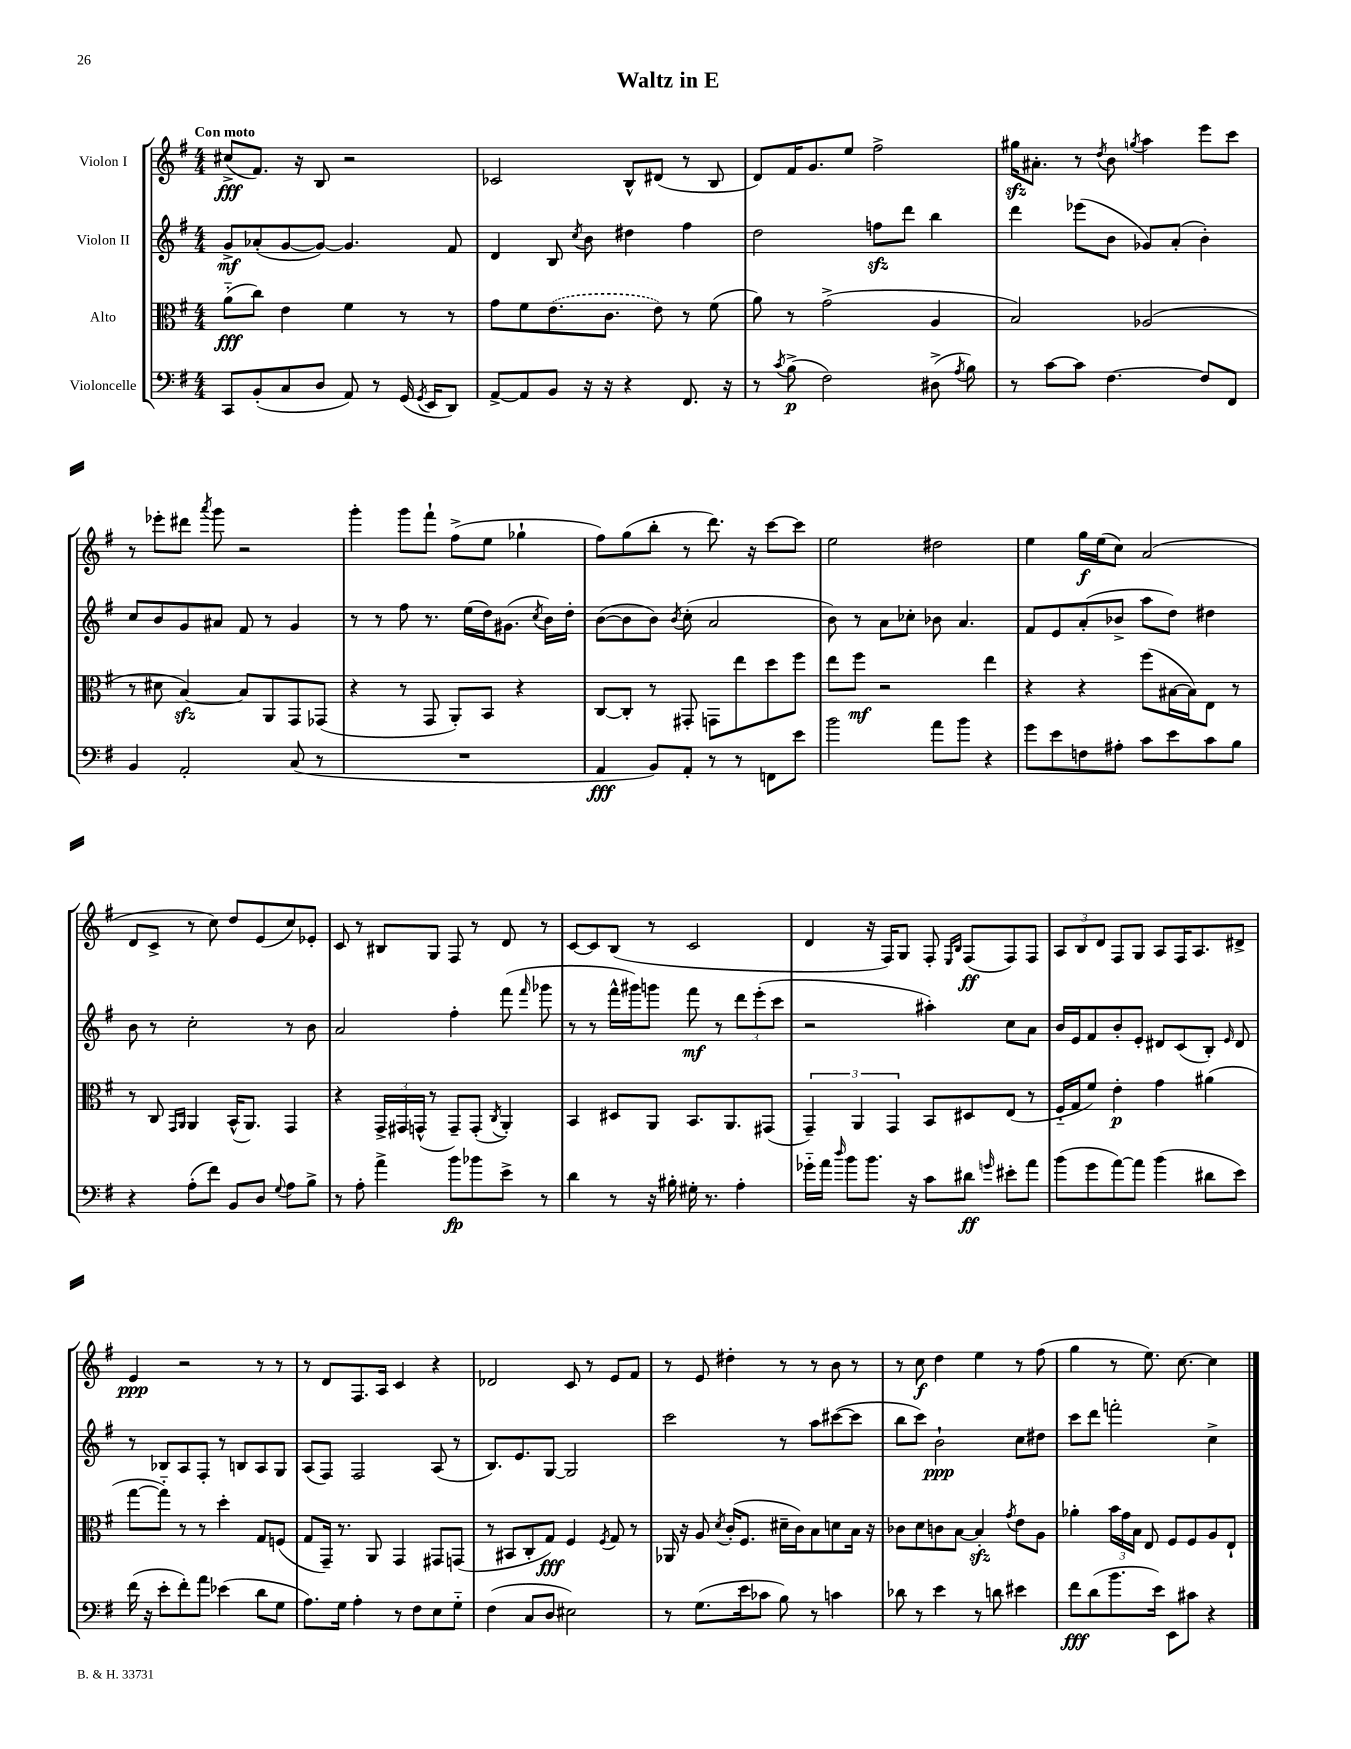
\header { title = "Waltz in E" }
<<
\new StaffGroup <<
\new Staff = "s0" \with { instrumentName = "Violon I" } {
    \clef treble \key g \major \numericTimeSignature \time 4/4 \tempo "Con moto"
    \autoBeamOff cis''8[->\fff( fis'8.]) r16 b8 r2 |
    ces'2 b8[-^ dis'8]( r8 b8 |
    d'8[) fis'16 g'8. e''8] fis''2-> |
    gis''16[\sfz ais'8.]-. r8 \acciaccatura { d''8 } b'8 \acciaccatura { g''8 } a''4 e'''8[ c'''8] |
    r8 ees'''8[-. dis'''8] \acciaccatura { a'''8 } g'''8 r2 |
    g'''4-. g'''8[ fis'''8]-! fis''8[->( e''8] ges''4-! |
    fis''8[) g''8( b''8]-. r8 d'''8.) r16 c'''8[~ c'''8] |
    e''2 dis''2 |
    e''4 g''16[\f e''16( c''8]) a'2( |
    d'8[ c'8]-> r8 c''8) d''8[ e'8( c''8) ees'8]-. |
    c'8 r8 bis8[ g8] fis8 r8 d'8 r8 |
    c'8[~ c'8 b8]( r8 c'2 |
    d'4 r16 fis16[) g8] fis8-. \grace { e16[ b16] } fis8[\ff( fis8) fis8] |
    \tuplet 3/2 { a8[ b8 d'8] } fis8[ g8] a8[ fis16 a8. dis'8]-> |
    e'4\ppp r2 r8 r8 |
    r8 d'8[ fis8. a16] c'4 r4 |
    des'2 c'8 r8 e'8[ fis'8] |
    r8 e'8 dis''4-. r8 r8 b'8 r8 |
    r8 c''8\f d''4 e''4 r8 fis''8( |
    g''4 r8 e''8.) c''8.~ c''4 \bar "|." |
}
\new Staff = "s1" \with { instrumentName = "Violon II" } {
    \clef treble \key g \major \numericTimeSignature \time 4/4
    \autoBeamOff g'8[->\mf aes'8-.( g'8~ g'8]~) g'4. fis'8 |
    d'4 b8 \acciaccatura { c''8 } b'8 dis''4 fis''4 |
    d''2 f''8[\sfz d'''8] b''4 |
    d'''4 ees'''8[( b'8] ges'8[) a'8]-.( b'4-.) |
    c''8[ b'8 g'8 ais'8] fis'8 r8 g'4 |
    r8 r8 fis''8 r8. e''16[( d''16) gis'8.]( \acciaccatura { c''8 } b'16[) d''16]-. |
    b'8[~( b'8 b'8]) \acciaccatura { b'8 } c''8-.( a'2 |
    b'8) r8 a'8[ ces''8]-. bes'8 a'4. |
    fis'8[ e'8 a'8-.( bes'8]-> a''8[ d''8]) dis''4 |
    b'8 r8 c''2-. r8 b'8 |
    a'2 fis''4-. fis'''8( \grace { fis'''16 } ges'''8 |
    r8 r8 fis'''16[-^ gis'''16) g'''8] fis'''8\mf r8 \tuplet 3/2 { d'''8[ e'''8-.( c'''8] } |
    r2 ais''4-.) c''8[ a'8] |
    b'16[ e'16 fis'8 b'8-. e'8]-. dis'8[ c'8( b8]-.) \grace { e'16 } dis'8 |
    r8 bes8[ a8 fis8]-. r8 b8[ a8 g8] |
    a8[( fis8]) fis2 a8( r8 |
    b8.[) e'8. g8]~ g2 |
    c'''2 r8 a''8[ cis'''8~( cis'''8] |
    b''8[ c'''8]) b'2-!\ppp c''8[ dis''8] |
    c'''8[ d'''8] f'''2-. c''4-> \bar "|." |
}
\new Staff = "s2" \with { instrumentName = "Alto" } {
    \clef alto \key g \major \numericTimeSignature \time 4/4
    \autoBeamOff a'8[-_\fff( c''8]) e'4 fis'4 r8 r8 |
    g'8[ fis'8 \once \slurDashed e'8.( c'8.] e'8) r8 fis'8( |
    a'8) r8 g'2->( a4 |
    b2) aes2( |
    r8 dis'8 b4~\sfz) b8[ a,8 g,8 ges,8]( |
    r4 r8 g,8 a,8[-.) b,8] r4 |
    c8[~ c8]-. r8 gis,8-. g,8[ e''8 d''8 fis''8] |
    e''8[ fis''8]\mf r2 e''4 |
    r4 r4 fis''8[( bis16~ bis16) e8] r8 |
    r8 c8 \grace { g,16[ a,16] } a,4 b,16[-^( a,8.]) g,4 |
    r4 \tuplet 3/2 { g,16[-> gis,16 g,16]-^( } r8 g,8[--) g,8]-.( \acciaccatura { c8 } a,4-.) |
    b,4 dis8[ a,8] b,8.[ a,8. gis,8]( |
    \tuplet 3/2 { g,4--) a,4 g,4 } b,8[ dis8 e8]( r8 |
    fis16[-_ g16 fis'8]) e'4-.\p g'4 ais'4( |
    g''8[~ g''8]-_) r8 r8 d''4-. g8[ f8]( |
    g8[ g,16]--) r8. a,8 g,4 gis,8[ g,8]( |
    r8 bis,8[ c8-. g8]\fff) fis4 \acciaccatura { fis8 } g8 r8 |
    aes,16 r16 a8 \acciaccatura { d'8 } c'16[-.( fis8.] dis'16[-- c'16) b8 d'8 b16] r16 |
    ces'8[ d'8 c'8 b8]~ b4-.\sfz \acciaccatura { g'8 } e'8[ a8] |
    aes'4-. \tuplet 3/2 { b'16[ g'16 b16] } e8 fis8[ fis8 a8 e8]-! \bar "|." |
}
\new Staff = "s3" \with { instrumentName = "Violoncelle" } {
    \clef bass \key g \major \numericTimeSignature \time 4/4
    \autoBeamOff c,8[ b,8-.( c8 d8] a,8) r8 g,16( \acciaccatura { g,8 } e,16[ d,8]) |
    a,8[~-> a,8 b,8] r16 r16 r4 fis,8. r16 |
    r8 \acciaccatura { c'8 } b8->\p( fis2) dis8->( \acciaccatura { a8 } b8) |
    r8 c'8[~ c'8] fis4.~ fis8[ fis,8] |
    b,4 a,2-. c8( r8 |
    R1 |
    a,4\fff b,8[) a,8]-. r8 r8 f,8[ e'8] |
    b'2 a'8[ b'8] r4 |
    g'8[ e'8 f8 ais8]-. c'8[ e'8 c'8 b8] |
    r4 a8[-.( fis'8]) b,8[ d8] \appoggiatura { g8 } a8[ b8]-> |
    r8 a8-. a'4-> b'8[\fp bes'8 e'8]-> r8 |
    d'4 r8 r16 bis16-. gis16-. r8. a4-. |
    ges'16[-_ a'16] \grace { d''16 } b'8[ b'8.] r16 c'8[ dis'8]\ff \grace { g'16 } eis'8[-. a'8] |
    b'8[( g'8 a'8~) a'8] b'4( dis'8[ e'8]) |
    fis'16( r16 e'8[-. fis'8-.) a'8] ees'4( d'8[ g8] |
    a8.[) g16] a4-. r8 fis8[ e8 g8]-_ |
    fis4( c8[ d8] eis2) |
    r8 g8.[( e'16 ces'8] b8) r8 c'4 |
    des'8 r8 e'4 r8 d'8 eis'4 |
    fis'8[\fff d'8( b'8. e'16]) e,8[ cis'8] r4 \bar "|." |
}
>>
>>
\layout { \context { \Score \remove "Bar_number_engraver" } }
